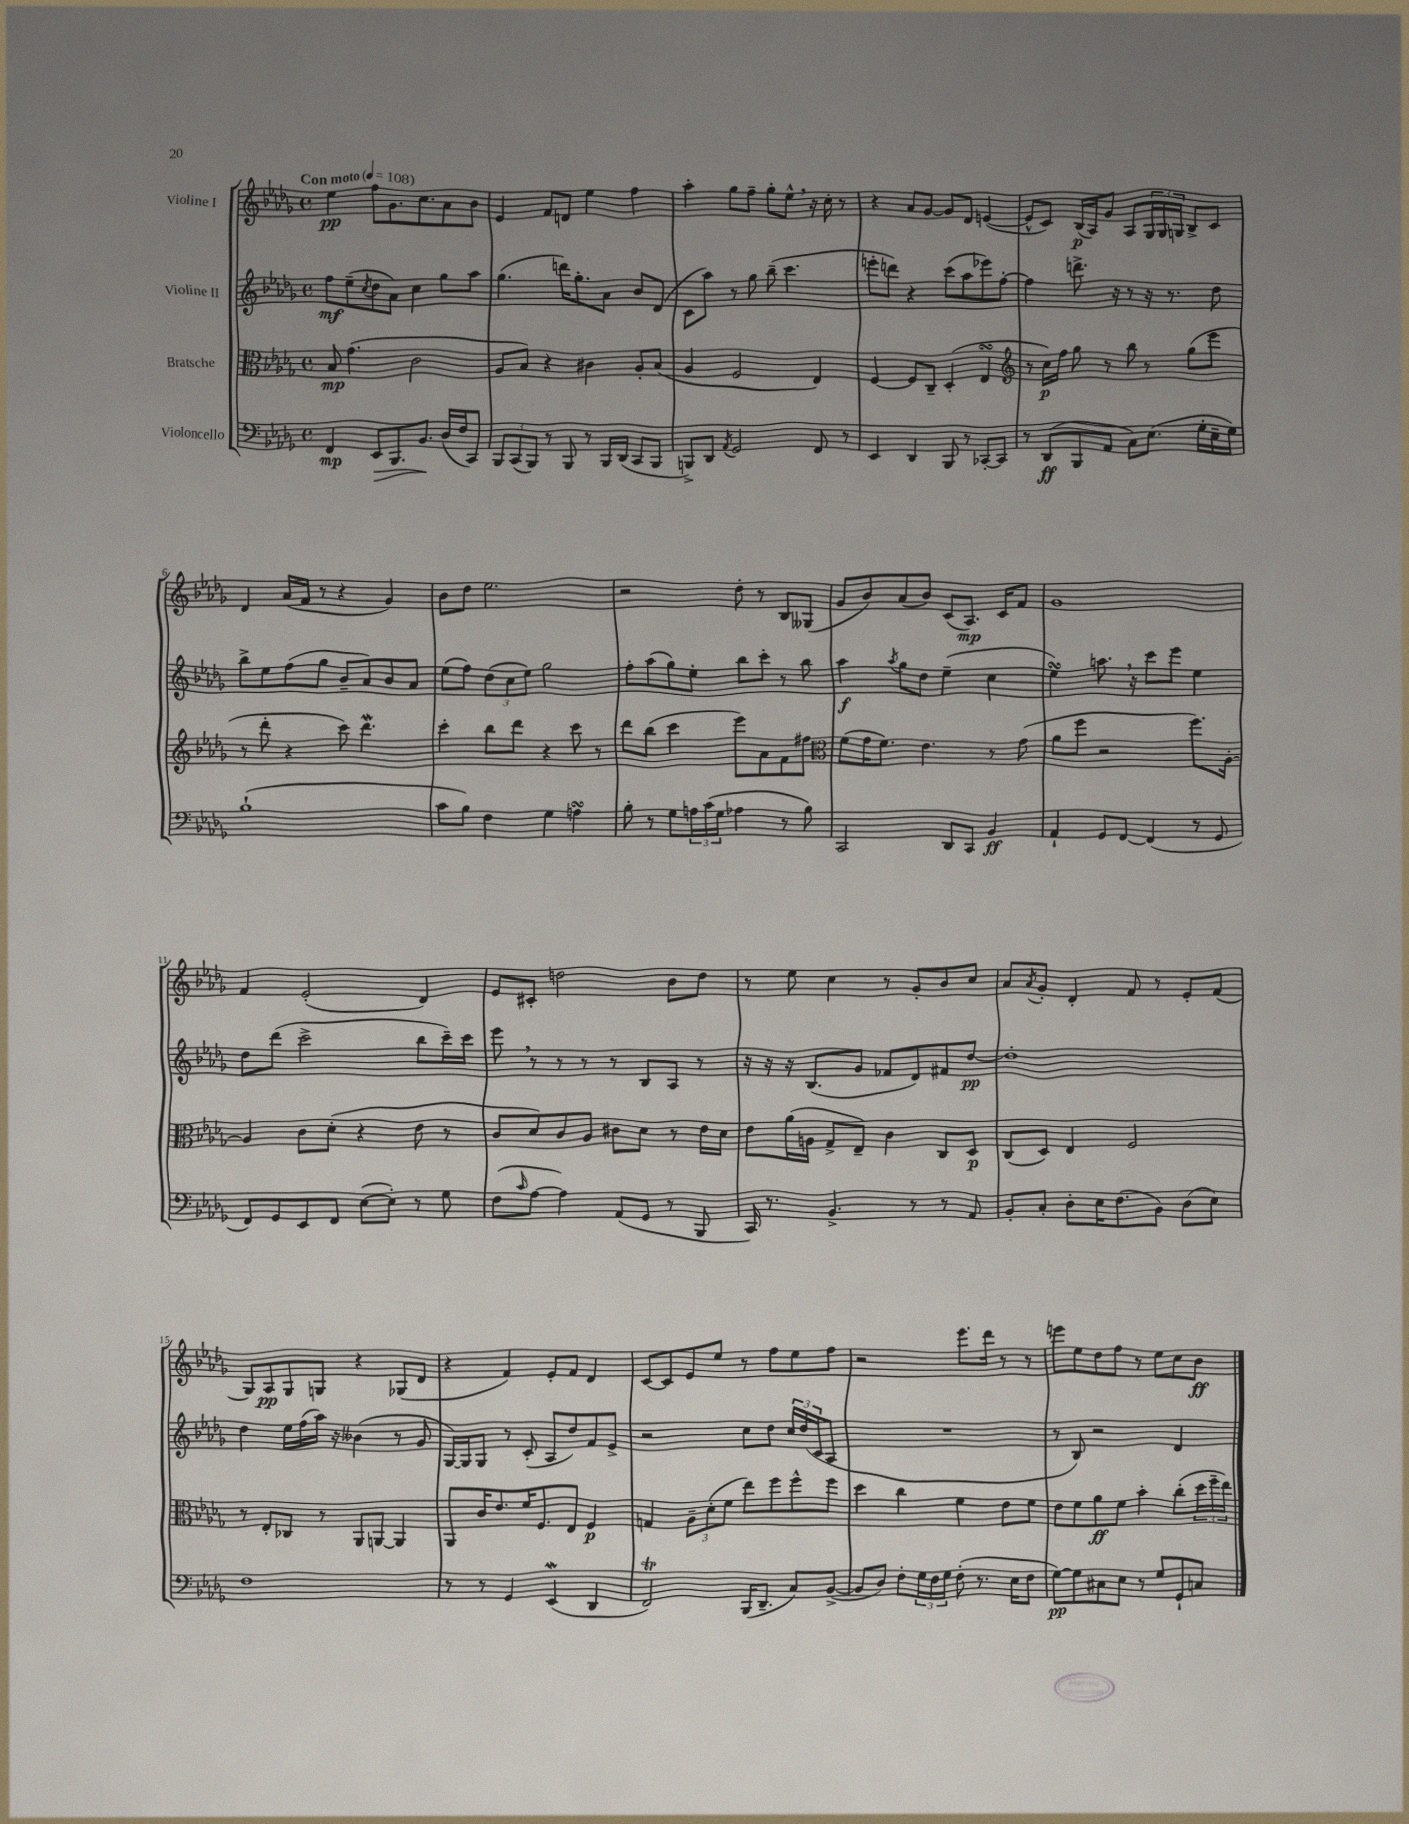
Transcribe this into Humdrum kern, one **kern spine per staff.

**kern	**kern	**kern	**kern
*staff4	*staff3	*staff2	*staff1
*clefF4	*clefC3	*clefG2	*clefG2
*k[b-e-a-d-g-]	*k[b-e-a-d-g-]	*k[b-e-a-d-g-]	*k[b-e-a-d-g-]
*M4/4	*M4/4	*M4/4	*M4/4
*met(c)	*met(c)	*met(c)	*met(c)
*MM108	*MM108	*MM108	*MM108
4FF/	8B-/	8ff\L	4ee-\
.	(4.g-\	(8ee-~\	.
.	.	8qcc/	.
8EE-/L	.	8dd-\	8ff\L
8.BBB-/	.	8a-\J)	8.g-\
.	2c\	4cc\	.
8.BB-/J	.	.	8.cc\
(16D-/LL	.	8gg-\L	8a-\
16F/J	.	.	.
8CC/J)	.	8aa-\J	8b-\J
=	=	=	=
12BBB-/L	8A-/L	(4.gg-\	4e-/
(12CC/	.	.	.
.	8B-/J)	.	.
12BBB-/J)	.	.	.
8r	4r	.	8f/L
8BBB-/	.	16ddd\LK)	8d/J
.	.	8.gg-'\	.
8r	4c#\	.	4ee-\
16BBB-/LL	.	8a-\J	.
(16DD-/JJ	.	.	.
8CC/L	8A-'/L	8b-/L	4ff\
8BBB-/J	(8B-/J	(8d-/J	.
=	=	=	=
8BBB^/L)	4A-/	8c\L	4aa-'\
8DD-/J	.	8aa-\J)	.
8qAA-/	.	.	.
2GG-/	2F/	8r	8gg-\L
.	.	8gg-\	8ff~\J
.	.	(8bb-~\	8gg-'\L
.	.	4.ccc\	8ee-^^\J
8FF/	4E-/)	.	16r
.	.	.	16cc'\
8r	.	.	8r
=	=	=	=
4EE-/	[4F/	8eee'\L	4r
.	.	8ddd\J)	.
4DD-/	8F/]L	4r	8a-/L
.	8C~/J	.	[8g-/J
8BBB-/	(4D-'/	(8ccc\L	8g-/]L
8r	.	8aa-\	8d-/J
[8CC-'/L	4E-/	8eee-\)	([4e/
8CC-/]J	.	[8ff'\J	.
=	=	=	=
*	*clefG2	*	*
8r	8r	4ff\]	8e^^/]L
(8DD-/L	16cc\LL)	.	8c/J)
.	16ff\JJ	.	.
8BBB-/	8gg-\	8.ddd^\	(16B-/LL
.	.	.	16A-/J)
8AA-/J	8r	.	8g-/J
.	.	16r	.
8C\L)	8bb-\	8r	8A-/L
(8.E-\J	8r	16r	24G-/L
.	.	.	24G-/
.	.	8.r	.
.	.	.	24G/JJ
.	(8gg-\L	.	8B-^/L
16G-'\LL	.	.	.
16E-~\	8eee-\J	8dd-\	8c/J
16G-\JJ)	.	.	.
=	=	=	=
(1B-`	8r	8bb-^\L	4d-/
.	8ddd-'\	8ee-\	.
.	4r	(8ff\	(16a-/LL
.	.	.	16f/JJ
.	.	8gg-\J	8r
.	8ccc\)	8b-~/L	4r
.	4.ddd-\	8a-/)	.
.	.	8b-/	4g-/)
.	.	8a-/J	.
=	=	=	=
8c\L	4ccc'\	(8ee-\L	8b-\L
8B-\J)	.	8ff\J)	8dd-\J
4F\	8bb-\L	(12dd-\L	2.ee-\
.	.	12cc\	.
.	8ddd-\J	.	.
.	.	12ee-\J)	.
4G-\	4r	2gg-\	.
4A\	8ccc\	.	.
.	8r	.	.
=	=	=	=
8B-'\	8ddd-\L	8ff'\L	2r
8r	(8bb-\J	(8aa-\	.
8G-\L	4ccc\	8gg-\)	.
24A\L	.	8ee-'\J	.
(24c\	.	.	.
24G-\JJ	.	.	.
4A-\	8eee-\L)	8bb-\L	8dd-'\
.	8a-\	8ccc'\J	8r
8r	8f\	8r	8B-/L
8B-\)	8ff#\J	8bb-\	(8G--/J
=	=	=	=
*	*clefC3	*	*
2CC/	(8f\L	4aa-\	8g-/L
.	16g-\K	.	8b-/)
.	8.f\J)	.	.
.	.	8qaa-/	.
.	.	8gg-\L	(8a-/
.	4.e-\	8dd-\J	8b-/J)
8DD-/L	.	(4ee-~\	(8c/L
8CC/J	.	.	8.A-/J)
4BB-/	8r	4cc\	.
.	.	.	16c/LK
.	(8g-\	.	8f/J
=	=	=	=
4AA-`/	8a-\L	4ee-\)	1g-
.	8ff\J	.	.
8GG-/L	2r	8.aa\	.
[8FF/J	.	.	.
.	.	16r	.
(4FF/]	.	8ccc\L	.
.	.	8eee-\J	.
8r	8.ff\L)	4ee-\	.
8GG-/	.	.	.
.	[16A-'\Jk	.	.
=	=	=	=
8FF/L)	4A-/]	8dd-\L	4f/
8GG-/	.	(8ddd-\J	.
8EE-/	8c\L	2ccc^\	(2e-'/
8FF/J	(8d-'\J	.	.
([8E-\L	4r	.	.
8E-'\]J)	.	.	.
8r	8e-\	8bb-\L	4d-/)
8G-\	8r	16ccc~\L)	.
.	.	16ccc\JJ	.
=	=	=	=
(8F\L	8c/L	8eee-\	8e-/L
16qqc/	.	.	.
[8A-\J	8d-/)	8r	8c#'/J
4A-\])	8c/	8r	2dd\
.	8A-/J	8r	.
(8AA-/L	8c#\L	8r	.
8GG-/J	8d-\J	8B-/L	.
8r	8r	8A-/J	8b-\L
8BBB-/	16e-\LL	8r	8dd\J
.	16d-\JJ	.	.
=	=	=	=
16CC/)	8e-\L	16r	8r
8.r	.	16r	.
.	(16a-\L	16r	8ee-\
.	16A\JJ	(8.B-/L	.
4.BB-^/	8G-^/L	.	4cc\
.	8E-~/J)	8g-/J	.
.	4c\	8f-/L	8r
8r	.	8d-/)	8g-'/L
8r	8C/L	8f#/	8b-/
8AA-/	8D-/J	[8dd-/J	8cc/J
=	=	=	=
8BB-'/L	(8C/L	1dd-']	8a-/L
.	.	.	8qa-/
8C'/J	8D-/J)	.	8g-'/J
8D-'\L	4E-/	.	4d-'/
16E-\K	.	.	.
(8.F\	.	.	.
.	2F/	.	8f/
8BB-\J)	.	.	8r
(8D-\L	.	.	8e-'/L
8E-\J)	.	.	(8f/J
=	=	=	=
1F	8r	4dd-\	8G-/L)
.	8E-'/L	.	8A-/
.	8C-/J	16ee-\LL	8G-/
.	.	(16ff\	.
.	8r	16aa-\JJ)	8G/J
.	.	16r	.
.	8AA-/L	(4b--\	4r
.	[8AA/J	.	.
.	4AA/]	8r	(8G-/L
.	.	8g-/	8d-/J
=	=	=	=
8r	8AA-/L	[16G-/LL)	4r
.	.	16G-/]J	.
8r	16c/K	8G-/J	.
.	8.e-/	.	.
4GG-/	.	8r	4f/)
.	16f/K	(8c'/	.
.	8.F/	.	.
(4EE-/	.	8A-/L	8e-'/L
.	8E-/J	8dd-/)	8f/J
4DD-/	4F/	8f/	4d-/
.	.	8e-^/J	.
=	=	=	=
2FF/)	4G/	2r	[8c/L
.	.	.	8c/]
.	12A-~\L	.	8e-/
.	(12d-'\	.	.
.	.	.	8ee-/J
.	12f\J	.	.
(16BBB-/LK	8ee-\L)	8cc\L	8r
8.DD-~/J	.	.	.
.	8ff\	8dd-\J	8ff\L
8C/L)	8ff^^\	24cc/LL	8ee-\
.	.	(24dd-/	.
.	.	24c/J	.
([8BB-^/J	8ff\J	8A-/J	8ff\J
=	=	=	=
8BB-/]L	4dd-\	1r	2r
8D-/J)	.	.	.
8F'\L	4cc\	.	.
24G-\L	.	.	.
24F\	.	.	.
24G-\JJ	.	.	.
(8F'\	4f\	.	8.eee-\L
8.r	.	.	.
.	.	.	16ddd-\Jk
.	8e-\L	.	8r
16E-\LK	.	.	.
8F\J	8f\J	.	8r
=	=	=	=
[8G-\L)	8e-\L	8r	8eee\L
8G-\]	8f\	8B-/)	8ee-\
8C#\	8a-\	2r	8dd-\
8E-\J	8f\J	.	8ff\J
8r	4b-'\	.	8r
8G-/L	.	.	8ee-\L
8GG-`/	(8cc'\L	4d-/	8cc\
8C/J	24dd-\L	.	8b-\J
.	24ff~\	.	.
.	24ee-\JJ)	.	.
==	==	==	==
*-	*-	*-	*-
